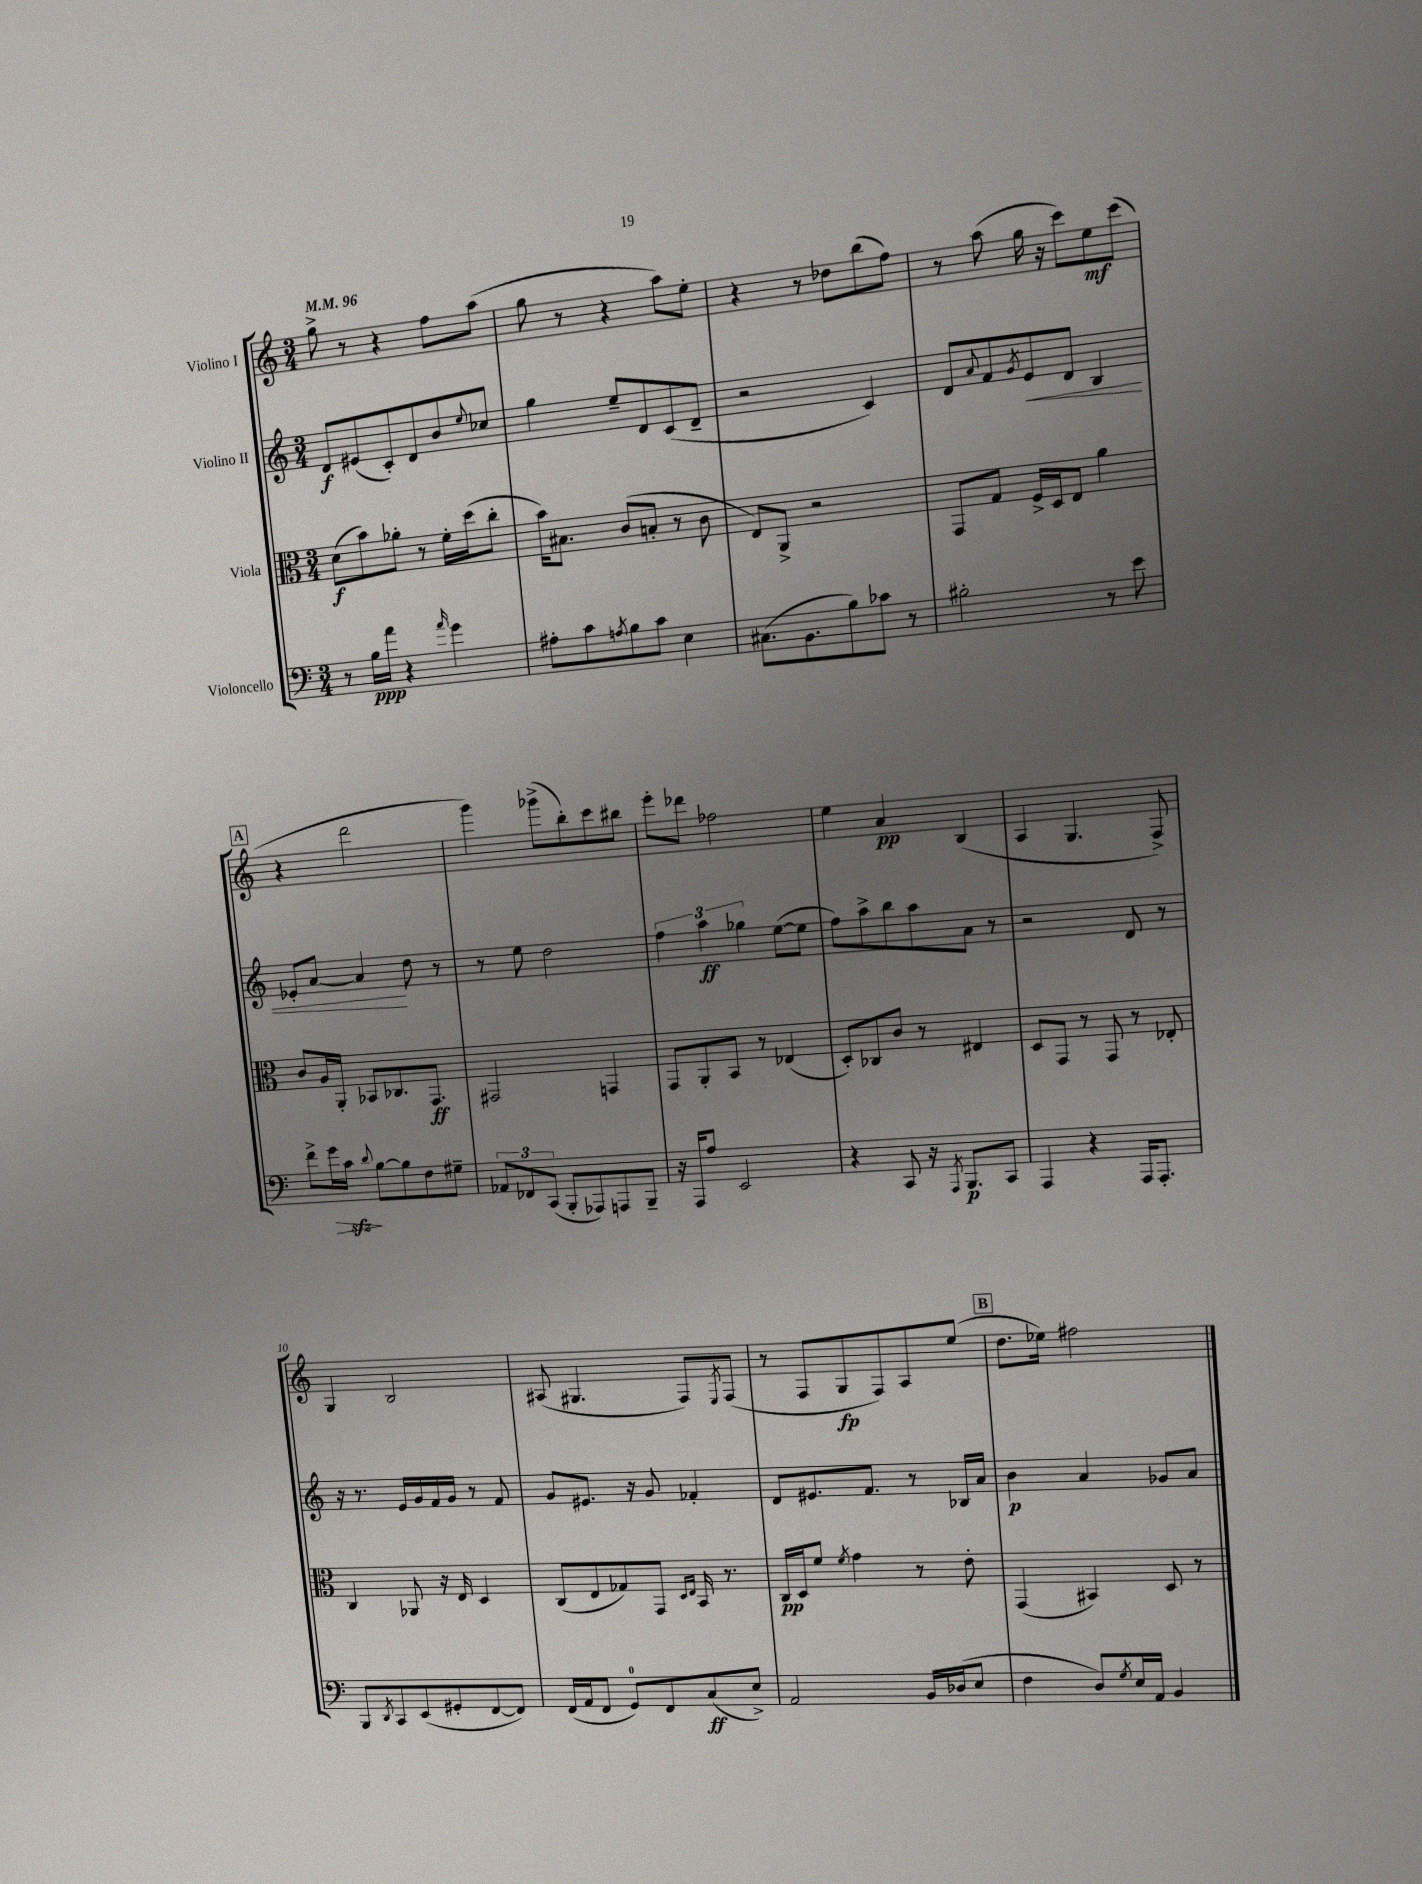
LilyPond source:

<<
\new StaffGroup <<
\new Staff = "s0" \with { instrumentName = "Violino I" } {
    \clef treble \key c \major \numericTimeSignature \time 3/4 \tempo 4 = 96
    g''8-> r8 r4 f''8 a''8( |
    g''8 r8 r4 a''8) e''8-. |
    r4 r8 des''8 b''8( f''8) |
    r8 a''8( g''16 r16 c'''8) e''8\mf c'''8( |
    \mark \markup { \box "A" } r4 d'''2 |
    g'''4) ges'''8->( b''8-.) c'''8 bis''8 |
    e'''8-. des'''8 fes''2 |
    e''4 a'4\pp b4( |
    a4 g4. f8->) |
    g4 b2 |
    ais8( gis4. f8) \acciaccatura { e8 } f8( |
    r8 f8 g8\fp f8) a8 e''8( |
    \mark \markup { \box "B" } d''8. ees''16) fis''2 \bar "|." |
}
\new Staff = "s1" \with { instrumentName = "Violino II" } {
    \clef treble \key c \major \numericTimeSignature \time 3/4
    d'8\f eis'8( c'8-.) d'8 b'8 \appoggiatura { e''8 } ces''8 |
    g''4 e''8-- d'8 c'8( d'8-- |
    r2 c'4) |
    d'8 \appoggiatura { a'8 } f'8 \acciaccatura { g'8 } e'8\< d'8 b4 |
    \mark \markup { \box "A" } ees'8-. a'8~ a'4\! d''8 r8 |
    r8 e''8 d''2 |
    \tuplet 3/2 { f''4 a''4\ff ges''4 } e''8~( e''8 |
    f''8) a''8-> b''8 a''8 a'8 r8 |
    r2 d'8 r8 |
    r16 r8. e'16 g'16 f'16 g'16 r8 f'8 |
    g'8 eis'8. r16 g'8 fes'4-. |
    d'8 eis'8. f'8. r8 bes16 a'16 |
    \mark \markup { \box "B" } b'4\p a'4 ges'8 a'8 \bar "|." |
}
\new Staff = "s2" \with { instrumentName = "Viola" } {
    \clef alto \key c \major \numericTimeSignature \time 3/4
    d'8\f( b'8) aes'8-. r8 f'16-. d''16( c''8-. |
    b'16) bis8. c'8( b8-. r8 c'8 |
    e8) a,8-> r2 |
    g,8 g8 f16-> d16 e8 a'4 |
    \mark \markup { \box "A" } c'8 a16 a,16-. bes,8 ces8. g,8.\ff |
    gis,2 g,4 |
    g,8 a,8-. b,8 r8 ees4( |
    d8-.) ces8 c'8 r8 eis4 |
    d8 g,8 r8 g,8 r8 ees8-. |
    c4 aes,8 r16 e16 d4 |
    c8( e8 ges8) g,8 \grace { d16 e16 } b,16 r8. |
    c16\pp d16 f'8 \acciaccatura { f'8 } g'4 r8 e'8-. |
    \mark \markup { \box "B" } g,4( bis,4) d8 r8 \bar "|." |
}
\new Staff = "s3" \with { instrumentName = "Violoncello" } {
    \clef bass \key c \major \numericTimeSignature \time 3/4
    r8 b16\ppp a'16 r4 \grace { a'16 } g'4 |
    ais8-. c'8 \acciaccatura { a8 } b8 c'8 e4 |
    cis8.( b,8. b8) ces'8 r8 |
    bis2-. r8 e'8 |
    \mark \markup { \box "A" } f'8-> g'16\> c'16\sfz\! \appoggiatura { d'8 } b8~ b8 f8 gis8-- |
    \tuplet 3/2 { aes,8 fes,8 c,8( } b,,8-. aes,,8) a,,8 b,,8-- |
    r16 a,,16 a8 e,2 |
    r4 c,8 r16 \acciaccatura { a,,8 } b,,8.\p c,8 |
    a,,4 r4 a,,16 a,,8.-. |
    b,,8 \acciaccatura { d,8 } c,8 e,8( gis,8-. f,8~ f,8) |
    f,16( a,16 f,8 g,8-0) f,8 c8\ff( e8->) |
    a,2 b,16 des16( e8 |
    \mark \markup { \box "B" } f4 d8) \acciaccatura { g8 } e16 a,16 b,4 \bar "|." |
}
>>
>>
